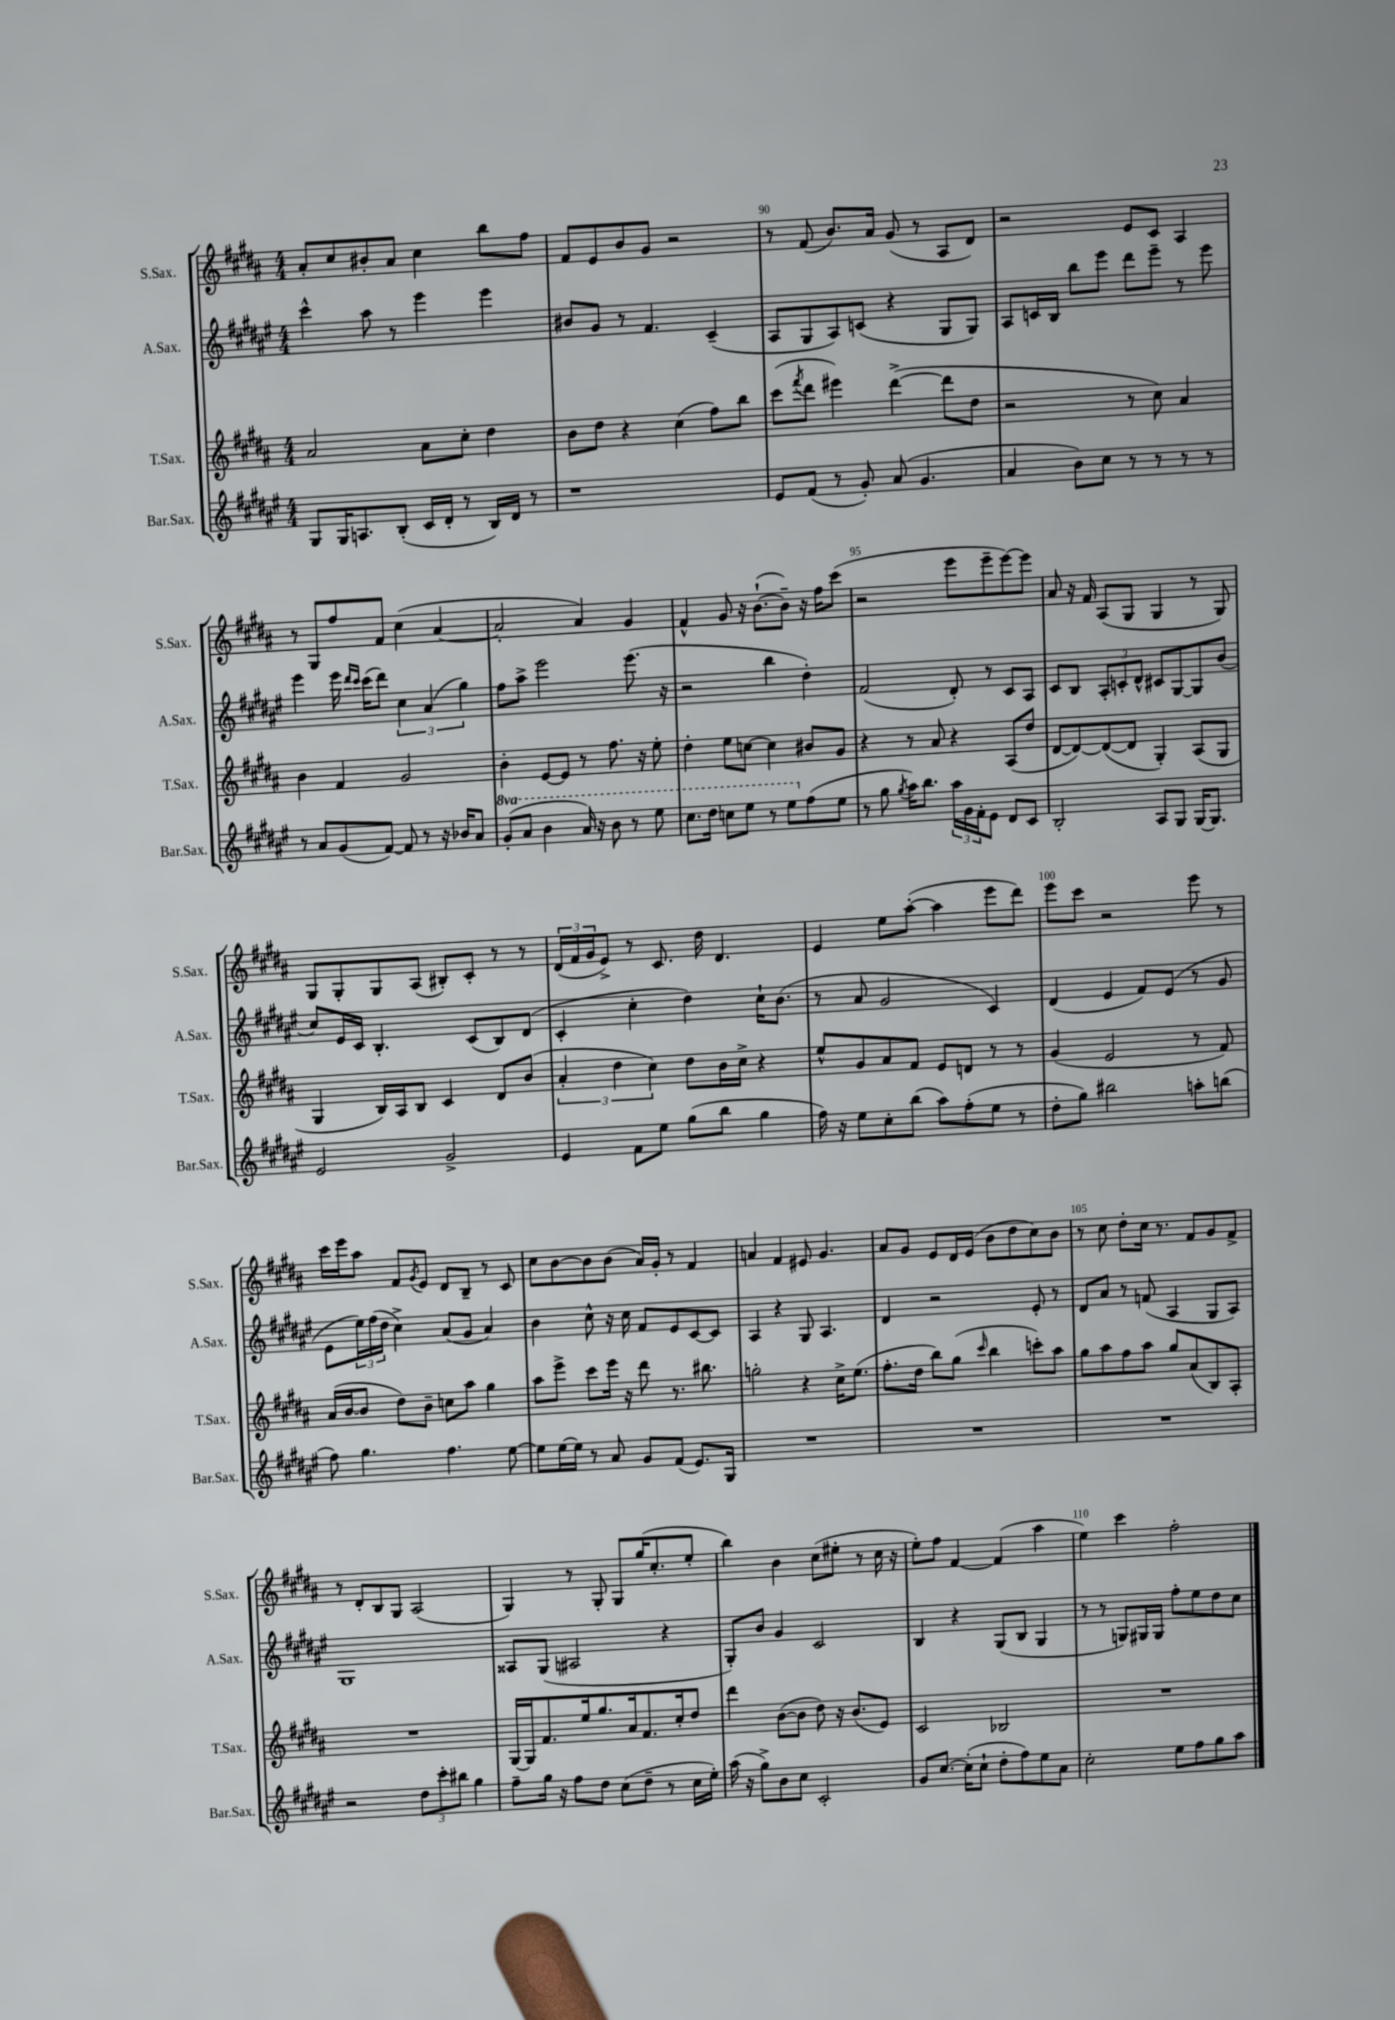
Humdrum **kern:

**kern	**kern	**kern	**kern
*part4	*part3	*part2	*part1
*staff4	*staff3	*staff2	*staff1
*I"Bar.Sax.	*I"T.Sax.	*I"A.Sax.	*I"S.Sax.
*I'Bar.Sax.	*I'T.Sax.	*I'A.Sax.	*I'S.Sax.
*clefG2	*clefG2	*clefG2	*clefG2
*k[f#c#g#d#a#e#]	*k[f#c#g#d#a#]	*k[f#c#g#d#a#e#]	*k[f#c#g#d#a#]
*M4/4	*M4/4	*M4/4	*M4/4
=88	=88	=88	=88
8G#/L	2a#/	4ccc#^^\	8a#'/L
16G#/K	.	.	8cc#/
8.An/	.	.	.
.	.	8aa#\	8b#X'/
(8B'/J	.	8r	8a#/J
16c#/LL	8a#\L	4eee#\	4cc#\
16d#'/JJ	.	.	.
8r	8cc#'\J	.	.
16B/LL)	4dd#\	4eee#\	8bb\L
16d#/JJ	.	.	.
8r	.	.	8ff#\J
=89	=89	=89	=89
1r	8b\L	8b#X/L	8f#/L
.	8dd#\J	8g#/J	8e/
.	4r	8r	8b/
.	.	4.f#/	8g#/J
.	(4cc#\	.	2r
.	8ff#\L)	(4c#~/	.
.	8bb\J	.	.
=90	=90	=90	=90
8e#/L	(8ccc#\L	8A#/L	8r
.	8qfff#/	.	.
(8f#/J	8ddd#\J	8G#/	(8f#/
8r	4eee#X\)	8A#/)	8.b/L)
8g#'/)	.	(8cn/J	.
.	.	.	16a#/Jk
(8a#/	([4ddd#^\	4r	(8g#/
4.g#/	.	.	8r
.	8ddd#\L]	8G#/L	8A#/L
.	8dd#\J	8G#/J)	8d#/J)
=91	=91	=91	=91
4a#/	2r	8A#/L	2r
.	.	16cn/L	.
.	.	16B/JJ	.
8b\L)	.	8bb\L	.
8cc#\J	.	8eee#\J	.
8r	8r	8ddd#\L	8e/L
8r	8cc#\)	8eee#~\J	8c#/J
8r	4a#/	8r	4A#/
8r	.	8eee#\	.
!!LO:LB:g=z
=92	=92	=92	=92
8r	4b\	4eee#\	8r
8a#/L	.	.	8G#/L
(8g#/	4f#/	16eee#\	8ff#/
.	.	16qqddd#/LL	.
.	.	16qqccc#/JJ	.
.	.	(16ccc#\KL	.
[8f#/J)	.	8ddd#\J)	8f#/J
8f#/]	2g#/	6cc#\	(4cc#\
8r	.	.	.
.	.	(6a#/	.
16r	.	.	[4a#/
16b-X/KL	.	.	.
.	.	6gg#\)	.
8a#/J	.	.	.
=93	=93	=93	=93
*8va	*	*	*
(8gg#'/L	4b'\	8ff#\L	2a#'/]
8aa#/J	.	8aa#^\J	.
4bb\	[8e/L	2eee#\	.
.	8e/J]	.	.
16aa#/)	8r	.	4a#/)
16r	.	.	.
8bb\	8.ff#\	.	.
8r	.	(8.eee#\	4g#/
.	16r	.	.
8eee#\	8ee'\	.	.
.	.	16r	.
=94	=94	=94	=94
8.ccc#\L	4dd#'\	2r	4f#^^/
16ddd#\Jk	.	.	.
8cccn\L	8ee\L	.	8g#/
8eee#\J	[8ccn\J	.	16r
.	.	.	([8.b`\L
8r	4cc\]	4bb\	.
8eee#\L	.	.	8b~\J])
*X8va	*	*	*
(8ff#\	8b#X/L	4dd#'\)	16r
.	.	.	16ff#\KL
8ee#\J	8g#/J	.	(8ccc#\J
=95	=95	=95	=95
8r	4r	(2f#/	2r
8gg#\	.	.	.
8qgg#/	.	.	.
16aa#\KL)	8r	.	.
8.bb\J	.	.	.
.	8a#/	.	.
24aa#\LL	4r	8d#'/)	8eee\L
24g#\	.	.	.
24f#'\J	.	.	.
8e#\J	.	8r	8eee~\
8d#/L	(8A#/L	8c#/L	[8eee\)
8c#/J	8dd#/J	8A#/J	8eee\J]
=96	=96	=96	=96
2B'/	[8d#/L	8c#/L	8a#/
.	8d#/_)	8B/J	16r
.	.	.	16f#/
.	(8d#/_	12A#'/L	(8A#/L
.	.	12cn'/	.
.	8d#/J]	.	8G#/J
.	.	12d#^^/J	.
8A#/L	4G#'/)	8c#X/L	4G#/
8G#/J	.	[8G#/	.
[16G#/KL	(8A#/L	8G#/]	8r
8.G#/J]	.	.	.
.	8G#/J	(8b/J	8G#/)
!!LO:LB:g=z
=97	=97	=97	=97
2e#/	4G#/	8cc#/L)	8G#/L
.	.	16e#/L	8G#'/
.	.	16c#/JJ	.
.	16B/LL)	4.B'/	8G#/
.	16A#/J	.	.
.	8B/J	.	(8A#/J
2g#^/	4c#/	.	8B#X'/L)
.	.	(8c#/L	8c#'/J
.	8d#/L	8B/)	8r
.	(8b/J	(8d#/J	8r
=98	=98	=98	=98
4e#/	6a#'/	4c#'/	(24d#/LL
.	.	.	24f#/
.	.	.	24g#/J
.	.	.	8e^/J)
.	6dd#\	.	.
8f#\L	.	4cc#'\	8r
.	6cc#\)	.	.
8ee#\J	.	.	8.c#/
(8gg#\L	8dd#\L	4dd#\)	.
.	.	.	16dd#\
8bb\J	16b\L	.	4.d#/
.	16cc#^\JJ	.	.
4gg#\	4r	16cc#`\KL	.
.	.	(8.b\J	.
=99	=99	=99	=99
16ff#\)	8ee^^/L	8r	4e/
16r	.	.	.
8ee#\L	8g#/	8a#/	.
8cc#'\	8a#/	2g#/	8ee\L
(8bb\J	8f#/J	.	([8aa#'\J
8aa#\L)	8e/L	.	4aa#\]
(8ff#'\	8dn/J	.	.
8ee#\J	8r	4c#/)	8eee\L
8r	8r	.	8ddd#\J)
=100	=100	=100	=100
8dd#'\L	(4g#/	(4d#/	8eee\L
8gg#\J)	.	.	8ccc#\J
2bb#X\	2e/	4e#/	2r
.	.	8f#/L)	.
.	.	(8e#/J	.
8aan'\L	8r	8r	8eee\
(8bbn\J	8f#/)	8g#/	8r
!!LO:LB:g=z
=101	=101	=101	=101
8ff#\)	(16a#/LL	8e#\L	16ccc#\LL
.	[16b/J	.	16eee\J
4.gg#\	8b/J]	24ee#\L)	8aa#\J
.	.	(24ff#\	.
.	.	24dd#\JJ	.
.	8dd#\L)	4cc#^\)	8f#/L
.	.	.	8qg#/
.	8b~\J	.	8e/J
4.ff#\	8ccn\L	(8a#/L	8d#/L
.	8aa#\J	8g#/J	8B~/J
.	4gg#\	4a#/)	8r
[8ee#\	.	.	8c#/
=102	=102	=102	=102
8ee#\L]	8aa#\L	4b\	8cc#\L
[16ee#\L	8eee^\J	.	[8b\
16ee#\JJ]	.	.	.
8r	8ccc#\L	8cc#^^\	8b\]
8a#/	16eee\Jk	16r	(8b\J
.	16r	16cc#\	.
8g#/L	8ddd#\	8f#/L	16a#/LL)
.	.	.	16g#'/JJ
(8f#/J	8.r	8e#/	8r
8.e#/L)	.	[8c#/	4f#/
.	8.bb#X\	.	.
.	.	8c#/J]	.
16G#/Jk	.	.	.
=103	=103	=103	=103
1r	2ggn'\	4A#/	4an/
.	.	4r	4f#/
.	4r	8G#/	8e#X/
.	.	4.A#/	4.g#/
.	16cc#^\KL	.	.
.	(8.ee\J	.	.
=104	=104	=104	=104
1r	8.ff#'\L	4d#/	8a#/L
.	.	.	8g#/J
.	16dd#\Jk	.	.
.	8bb\L)	2r	8e/L
.	(8gg#\J	.	16d#/L
.	.	.	(16e/JJ
.	16qqccc#/	.	.
.	4bb\	.	8b\L
.	.	.	8dd#\
.	8cccn'\L)	8e#'/	8cc#\)
.	8aa#\J	8r	8b\J
=105	=105	=105	=105
1r	8gg#\L	8d#/L	8r
.	8aa#\	8a#/J	8cc#\
.	8ff#\	8r	8dd#'\L
.	8aa#\J	(8fn/	16cc#\Jk
.	.	.	8.r
.	8gg#/L	4A#/	.
.	(8a#/	.	8f#/L
.	8B/)	8G#/L	8g#/
.	8A#'/J	8A#/J)	8f#^/J
!!LO:LB:g=z
=106	=106	=106	=106
2r	1r	1G#	8r
.	.	.	8d#'/L
.	.	.	8B/
.	.	.	8G#/J
12dd#\L	.	.	(2A#/
12ccc#'\	.	.	.
12bb#X\J	.	.	.
4gg#\	.	.	.
=107	=107	=107	=107
8ff#~\L	[16G#/LL	8A##X/L	4G#/)
.	16G#/J]	.	.
16gg#\Jk	8.f#/	(8G#/J	.
16r	.	.	.
8ff#\L	.	2A#X/	8r
.	16ee/k	.	.
8dd#\J	8.gg#/	.	8G#'/
(8cc#\L	.	.	8G#/L
.	16a#/k	.	.
8dd#~\J	8.f#/	.	(16gg#/K
.	.	.	8.cc#'/
8r	.	4r	.
.	16cc#'/k	.	.
16cc#\LL	8dd#/J	.	8ee'/J
16ee#'\JJ)	.	.	.
=108	=108	=108	=108
(16aa#\	4ddd#\	8G#'/L)	4bb\)
16r	.	.	.
8gg#^\L)	.	8b/J	.
8b\	([8b\L	4g#/	4b\
8cc#\J	8b\J]	.	.
2c#'/	8dd#\)	2c#/	(8cc#\L
.	16r	.	8ee#X'\J
.	(8.b/L	.	.
.	.	.	8r
.	8e/J)	.	16cc#\
.	.	.	16r
=109	=109	=109	=109
8g#/L	2c#/	4B/	8ee'\L)
[8.cc#/J	.	.	8ff#\J
.	.	4r	[4f#/
(16cc#'\KL]	.	.	.
8cc#`\J	.	.	.
8dd#'\L	2B-X/	(8G#/L	(4f#/]
8ff#\)	.	8B/J	.
8ee#\	.	4G#/	4aa#\
8a#\J	.	.	.
=110	=110	=110	=110
2cc#'\	1r	8r	4ee\)
.	.	8r	.
.	.	8Gn/L)	4ccc#\
.	.	16G#X/L	.
.	.	16G#/JJ	.
8ee#\L	.	8ff#'\L	2ff#'\
8ff#\	.	8ee#\	.
8gg#\	.	8dd#\	.
8aa#\J	.	8cc#\J	.
==	==	==	==
*-	*-	*-	*-
